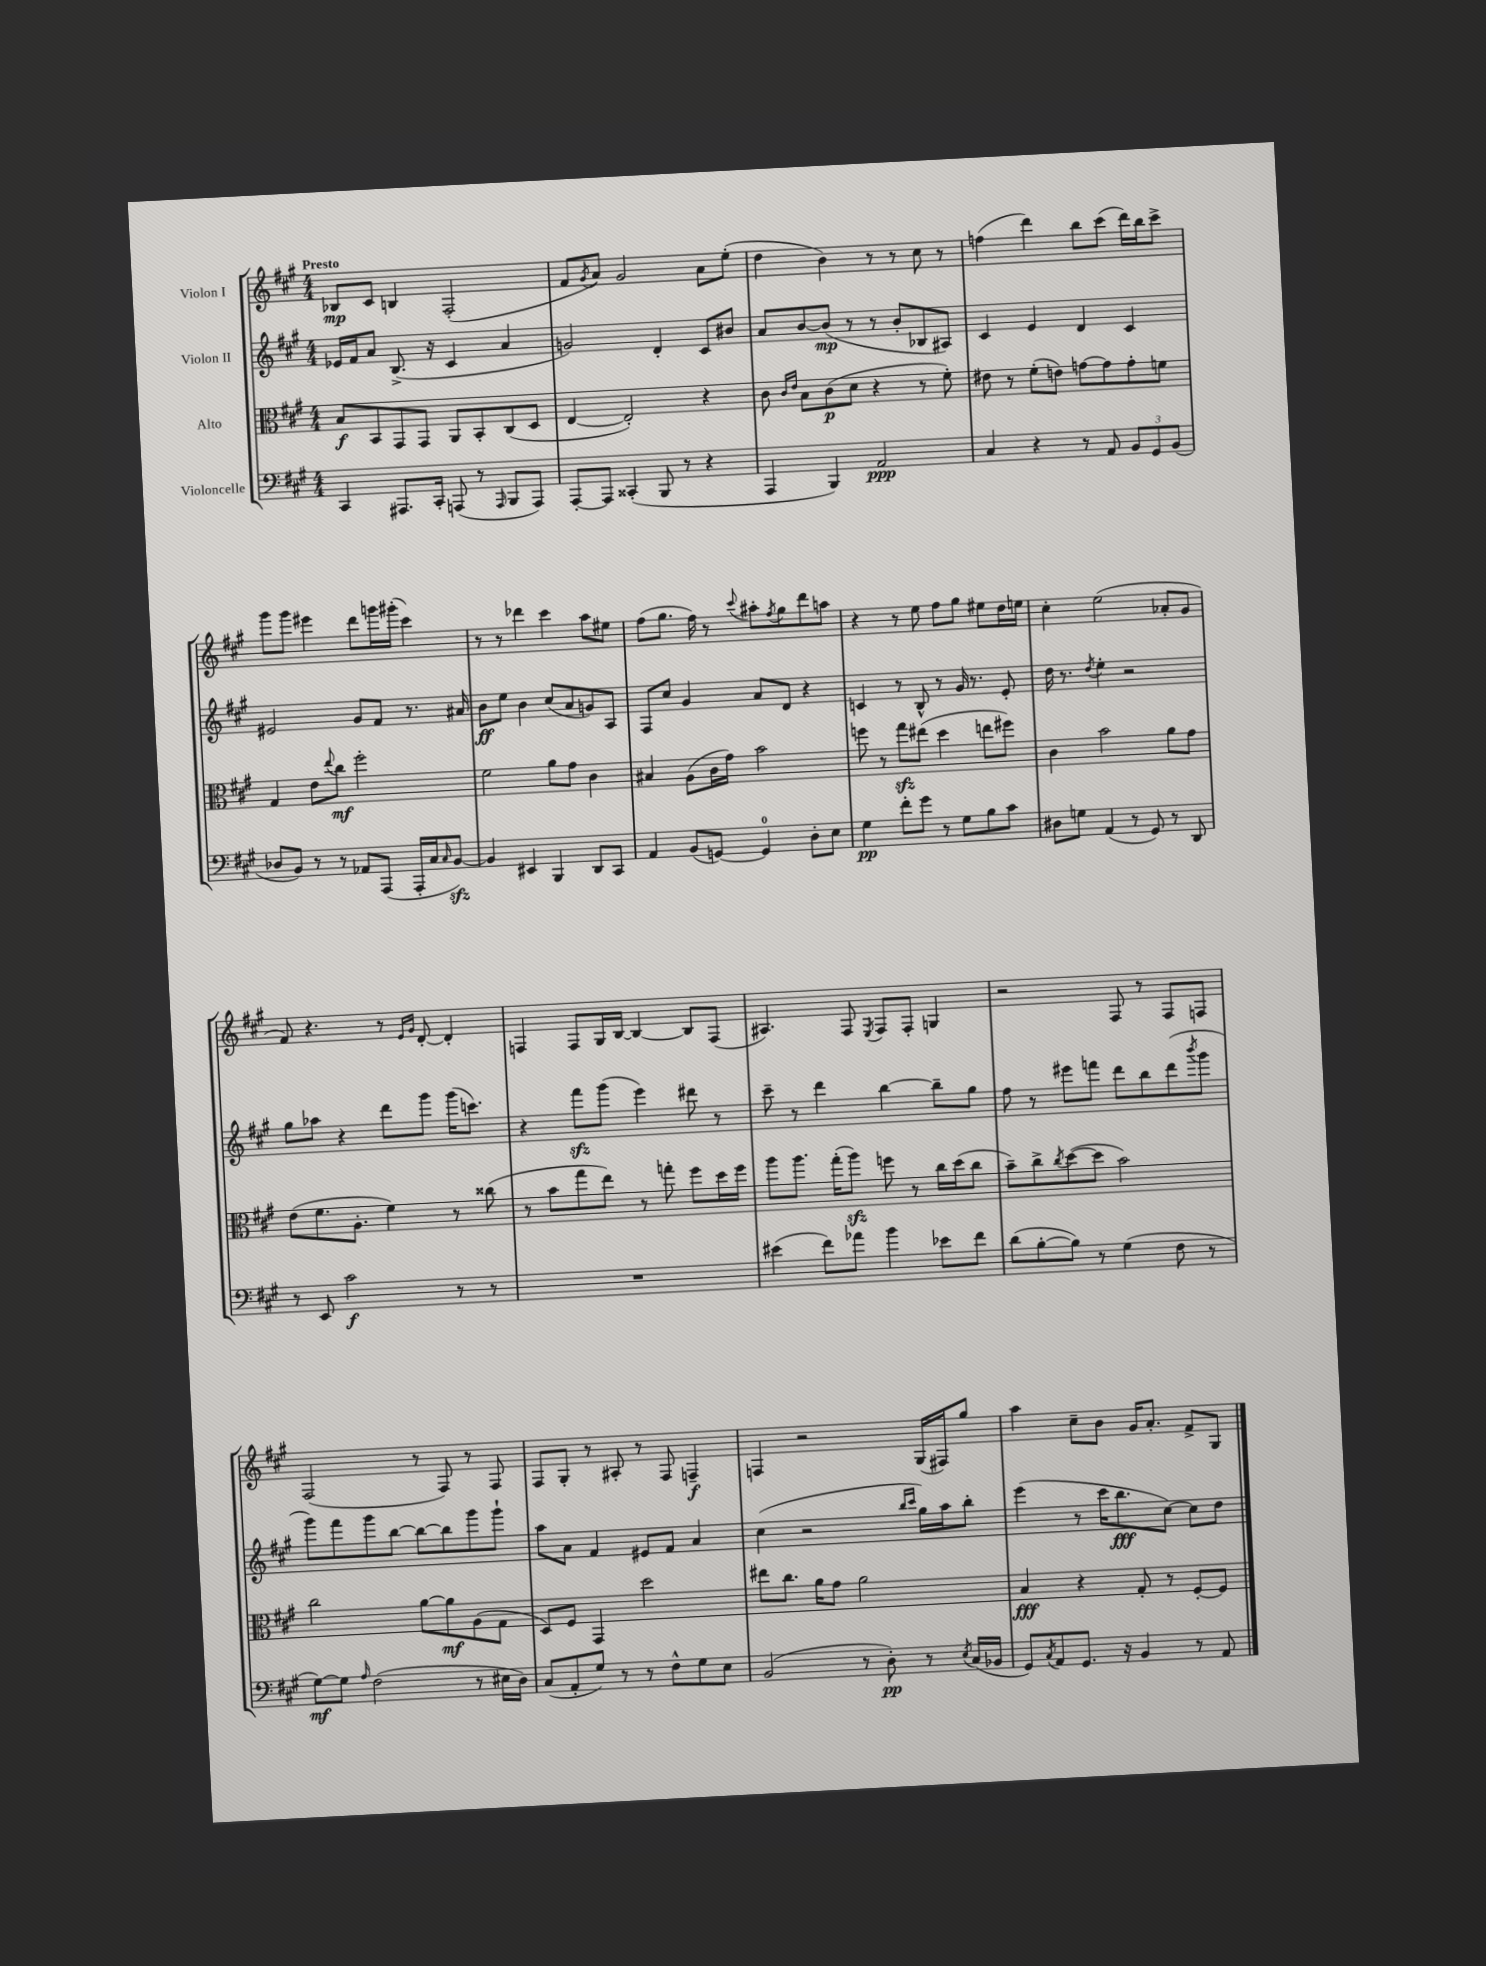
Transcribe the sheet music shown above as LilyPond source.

<<
\new StaffGroup <<
\new Staff = "s0" \with { instrumentName = "Violon I" } {
    \clef treble \key a \major \numericTimeSignature \time 4/4 \tempo "Presto"
    bes8\mp cis'8 b4 fis2-.( |
    fis'8 \acciaccatura { gis'8 } a'8) gis'2 a'8 e''8-.( |
    d''4 b'4) r8 r8 cis''8 r8 |
    f''4( d'''4) b''8 cis'''8( d'''16) b''16 cis'''8-> |
    gis'''8 gis'''8 eis'''4 d'''8 g'''16 gis'''16-.( cis'''4) |
    r8 r8 des'''4 cis'''4 a''8 eis''8 |
    fis''8( gis''8. fis''16) r8 \appoggiatura { cis'''8 } ais''8-. \acciaccatura { fis''8 } gis''8 d'''8 a''8 |
    r4 r8 e''8 fis''8 gis''8 eis''8 d''16 e''16 |
    cis''4-. e''2( aes'8-. gis'8 |
    fis'8) r4. r8 \grace { e'16 gis'16 } d'8~-. d'4-. |
    f4 f8 gis16 b16~ b4~ b8 f8( |
    ais4.) fis8 \acciaccatura { e8 } fis8 fis8-. g4 |
    r2 fis8 r8 fis8 f8 |
    fis2( r8 fis8) r8 fis8 |
    fis8 gis8-. r8 ais8-. r8 fis8 f4--\f |
    f4 r2 gis16( fis16) gis''8 |
    a''4 cis''8-- b'8 gis'16 a'8.-. fis'8-> gis8 \bar "|." |
}
\new Staff = "s1" \with { instrumentName = "Violon II" } {
    \clef treble \key a \major \numericTimeSignature \time 4/4
    ees'16 fis'16 a'8 b8.->( r16 cis'4 a'4 |
    g'2) d'4-. cis'8 bis'8 |
    a'8 b'8~ b'8\mp( r8 r8 b'8-. bes8 ais8) |
    cis'4 e'4 d'4 cis'4 |
    eis'2 gis'8 fis'8 r8. ais'16 |
    b'8\ff e''8 b'4 cis''8( a'8 g'8) a8 |
    fis8 cis''8 gis'4 a'8 d'8 r4 |
    c'4 r8 b8-^ r8 gis'16 r8. e'8-. |
    d''16 r8. \acciaccatura { d''8 } e''4-. r2 |
    gis''8 aes''8 r4 d'''8 gis'''8 gis'''16( c'''8.) |
    r4 fis'''8\sfz gis'''8( e'''4) dis'''8 r8 |
    cis'''8-- r8 d'''4 b''4~ b''8-- gis''8 |
    fis''8 r8 eis'''8 f'''8 d'''8 b''8 d'''8( \acciaccatura { b'''8 } gis'''8 |
    gis'''8) fis'''8 gis'''8 b''8~ b''8~ b''8 gis'''8 gis'''8-! |
    a''8 a'8 fis'4 eis'8 fis'8 a'4 |
    cis''4( r2 \grace { b''16 cis'''16 } gis''16) a''16 b''8-. |
    e'''4( r8 cis'''16 b''8.\fff cis''8~) cis''8 d''8 \bar "|." |
}
\new Staff = "s2" \with { instrumentName = "Alto" } {
    \clef alto \key a \major \numericTimeSignature \time 4/4
    b8\f b,8 gis,8 gis,8 a,8 b,8-. cis8( d8 |
    e4~ e2-.) r4 |
    cis'8 \grace { cis'16 e'16 } b8 cis'8\p( d'8 r4 r8 fis'8-.) |
    eis'8 r8 fis'8-.( e'8) g'8~ g'8 g'8-. f'8 |
    gis4 e'8 \appoggiatura { e''8 } cis''8\mf fis''2-. |
    fis'2 a'8 gis'8 cis'4 |
    bis4 a8( cis'16 gis'16) b'2 |
    f''8 r8 gis''8\sfz eis''8( d''4 e''8 fis''8) |
    cis'4 b'2 a'8 gis'8 |
    e'8( fis'8. a8.-. fis'4) r8 cisis''8( |
    r8 b'8 gis''8 e''8) r8 g''8-. fis''8 d''16 fis''16 |
    a''8 a''8. gis''16-.( a''8\sfz) f''8 r8 cis''16 d''16( cis''8 |
    b'8--) cis''8-> \acciaccatura { cis''8 } d''8~( d''8 b'2) |
    cis''2 a'8~ a'8\mf a8( gis8 |
    d8) fis8 gis,4 d''2 |
    eis''8 cis''8. a'16 gis'8 a'2 |
    b4\fff r4 gis8-. r8 fis8~-. fis8 \bar "|." |
}
\new Staff = "s3" \with { instrumentName = "Violoncelle" } {
    \clef bass \key a \major \numericTimeSignature \time 4/4
    cis,4 ais,,8. cis,16-. a,,8( r8 \grace { a,,16 } b,,8 a,,8) |
    a,,8~-. a,,8 cisis,4-.( b,,8 r8 r4 |
    a,,4 b,,4) a,2\ppp |
    cis4 r4 r8 a,8 \tuplet 3/2 { b,8 gis,8 b,8( } |
    des8 b,8) r8 r8 aes,8 a,,8( a,,16-. cis16 \grace { cis16 } b,8~\sfz) |
    b,4 eis,4 b,,4 d,8 cis,8 |
    a,4 b,8( g,8~) g,4-0 d8-. e8 |
    gis4\pp fis'8-. gis'8 r8 gis8 b8 cis'8 |
    dis8 g8 a,4( r8 gis,8) r8 d,8 |
    r8 e,8 cis'2\f r8 r8 |
    R1 |
    eis'4( fis'8) aes'8 b'4 ees'8 fis'8 |
    d'8( b8~-. b8) r8 gis4( fis8 r8 |
    gis8~\mf) gis8 \grace { a16 } fis2( r8 eis16 d16) |
    cis8( a,8-. gis8) r8 r8 fis8-^ gis8 e8 |
    b,2( r8 d8-.\pp) r8 \acciaccatura { e8 } cis16( bes,16 |
    gis,8) \acciaccatura { cis8 } a,8 gis,8. r16 b,4 r8 a,8 \bar "|." |
}
>>
>>
\layout { \context { \Score \remove "Bar_number_engraver" } }
